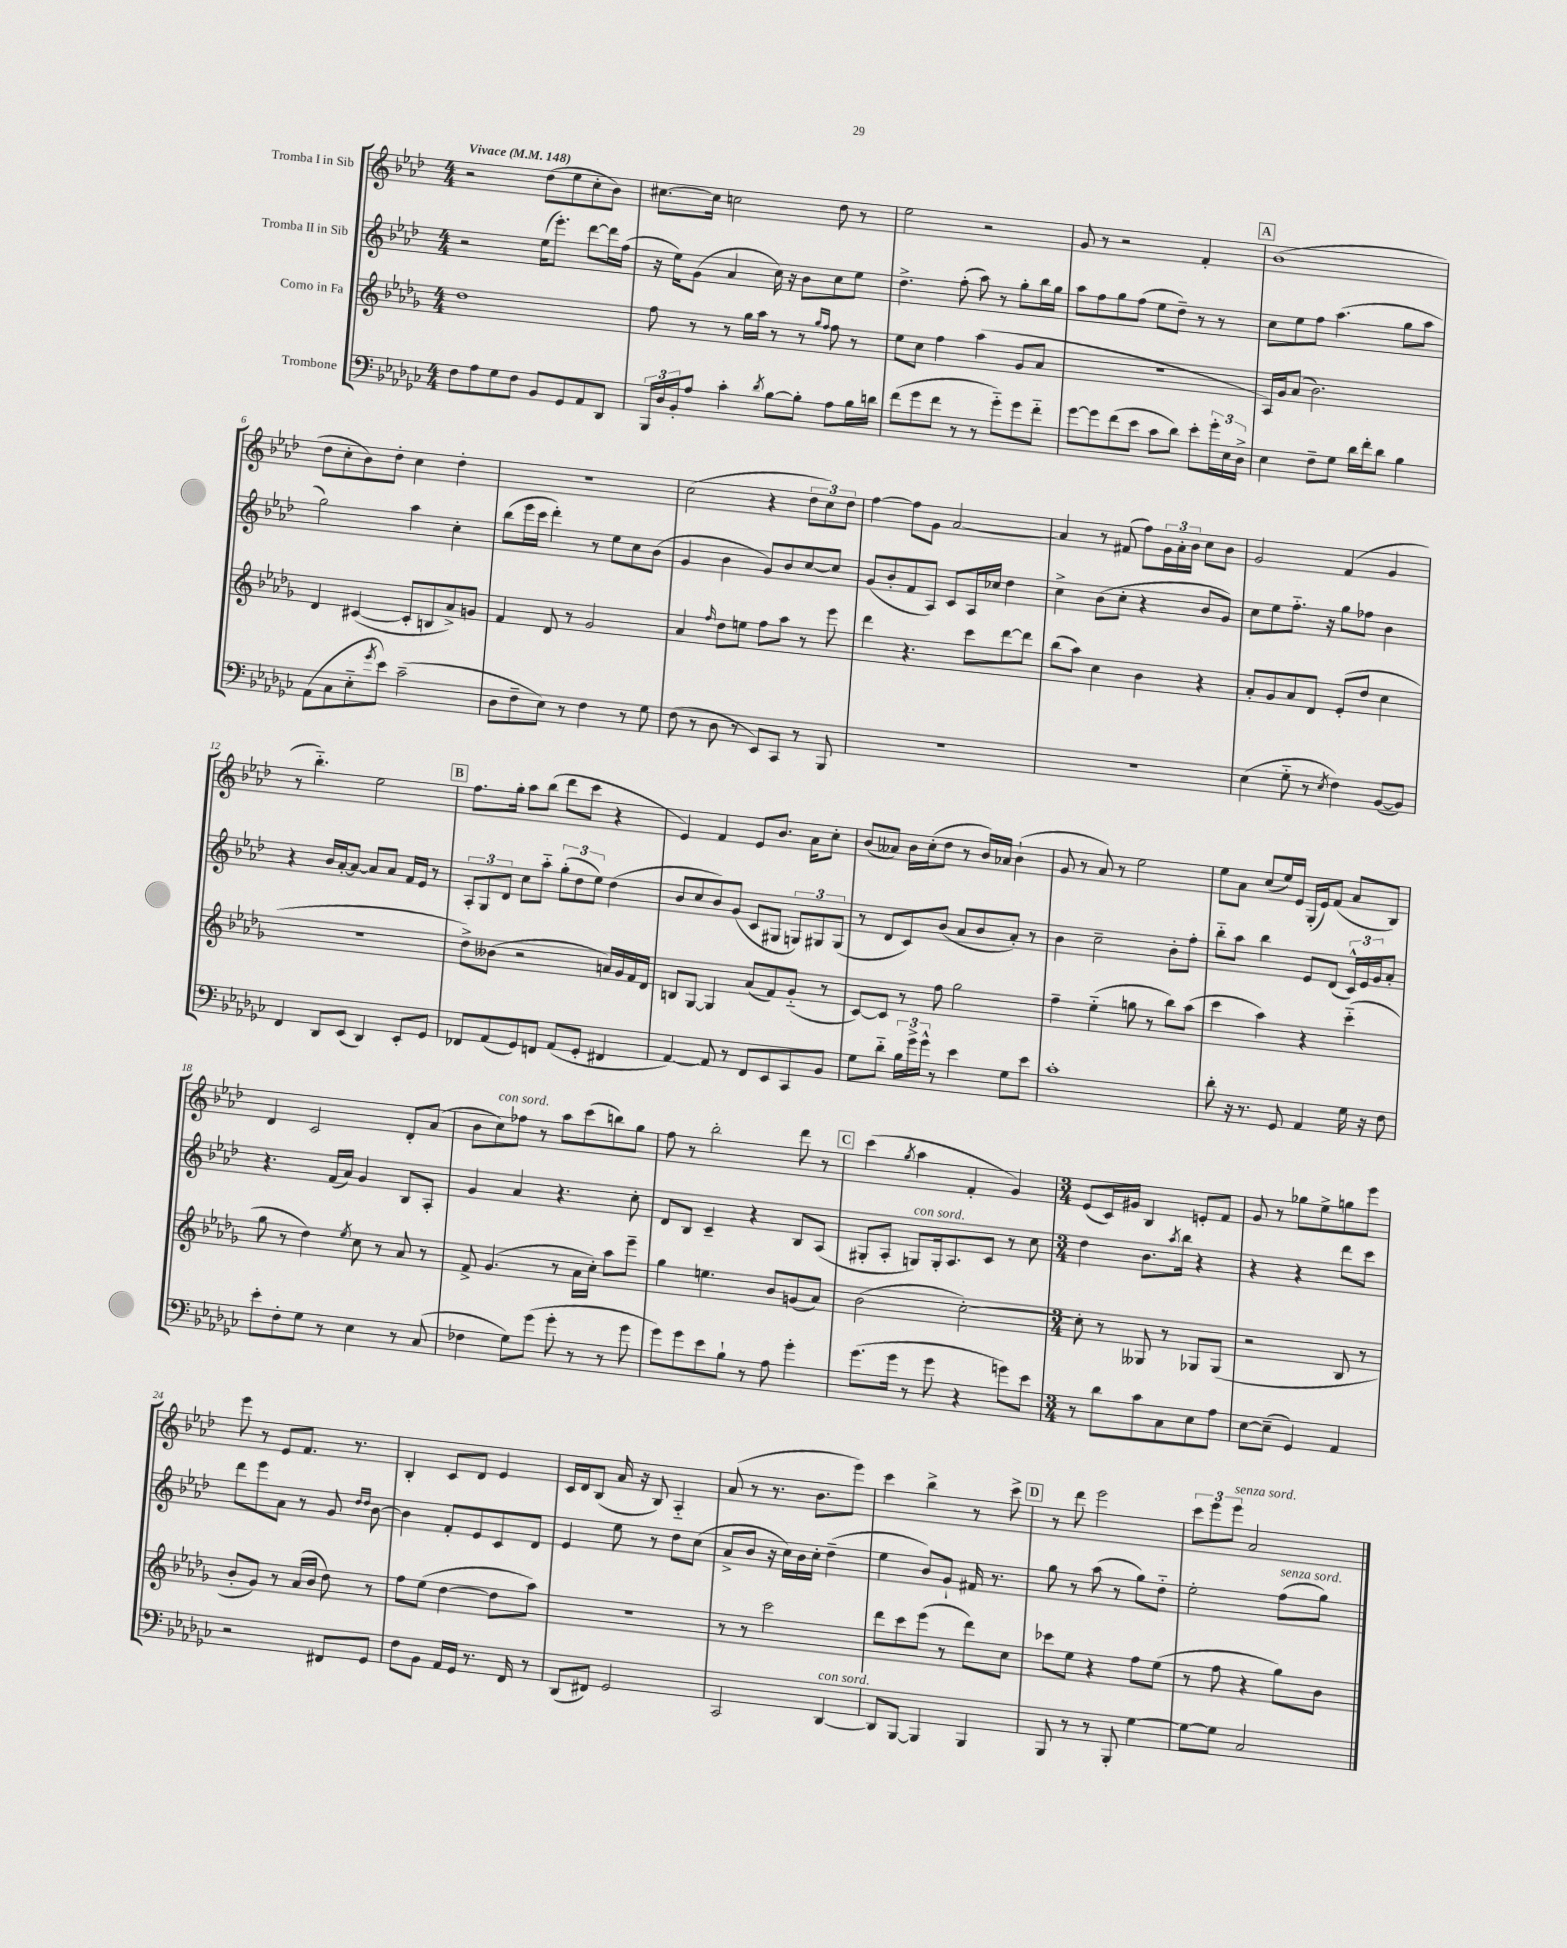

**kern	**kern	**kern	**kern
*staff4	*staff3	*staff2	*staff1
*clefF4	*clefG2	*clefG2	*clefG2
*k[b-e-a-d-g-c-]	*k[b-e-a-d-g-]	*k[b-e-a-d-]	*k[b-e-a-d-]
*M4/4	*M4/4	*M4/4	*M4/4
*MM148	*MM148	*MM148	*MM148
8F	1dd-	2r	2r
8A-	.	.	.
8G-	.	.	.
8F	.	.	.
8BB-	.	(16ee-	(8dd-
.	.	8.eee-')	.
8GG-	.	.	8ee-
8AA-	.	[8ddd-	8cc'
8DD-	.	16ddd-]	8b-)
.	.	(16ff	.
=	=	=	=
24BBB-	8ff	16r	[8.cc#
24D-	.	.	.
.	.	16ee-)	.
24BB-'	.	.	.
8A-	8r	(8g	.
.	.	.	16cc#]
4c-'	8r	4a-	2cc
.	16gg-	.	.
.	16aa-	.	.
8qd-	.	.	.
[8B-	8r	16cc)	.
.	.	16r	.
8B-']	8r	8b-	.
.	16qqgg-	.	.
.	16qqff	.	.
8A-	8ff	8cc	8dd-
16B-	8r	8ee-	8r
16d	.	.	.
=	=	=	=
(8f	8ee-	4.dd-^	2ee-
8g-	8cc	.	.
8f	4ff	.	.
8r	.	(8ff'	.
8r	(4aa-	8aa-)	2r
8g-'~)	.	8r	.
8g-	8g-	8gg'	.
8f'~	8a-	16bb-	.
.	.	16gg	.
=	=	=	=
[8g-	1r	8aa-	8g
8g-]	.	8ff	8r
(8f	.	8gg	2r
8e-	.	(8ff	.
8c-	.	8ee-	.
8d-)	.	8dd-~)	.
8e-'	.	8r	4f'
24g-'	.	8r	.
24E-	.	.	.
24D-^	.	.	.
=	=	=	=
4E-	16A-)	8cc	(1b-
.	16g-	.	.
.	(8a-	8ee-	.
8F~	2.b-)	8ff	.
8G-	.	(4.aa-	.
16d-	.	.	.
16f'	.	.	.
8d-	.	.	.
4B-	.	8gg	.
.	.	8aa-	.
=	=	=	=
(8AA-	4d-	2gg)	8dd-
8C-	.	.	8cc'
8E-'~	([4c#	.	8b-)
8qg-	.	.	.
8e-)	.	.	8dd-'
(2c-~	8c#']	4aa-	4cc
.	8B	.	.
.	8a-^)	4cc'	4dd-'
.	8g	.	.
=	=	=	=
8D-	4f	(8bb-	1r
8F~	.	16eee-	.
.	.	16ccc	.
8E-)	8d-	4ddd-')	.
8r	8r	.	.
4F	2g-	8r	.
.	.	8ee-	.
8r	.	8cc	.
8G-	.	(8b-	.
=	=	=	=
(8F	4a-	4g	(2cc
8r	.	.	.
.	16qqff	.	.
8D-	8dd-	4b-	.
8r	8ee	.	.
8EE-)	8ff	8g)	4r
8CC-	8aa-	8b-	.
8r	8r	[8cc	12dd-
.	.	.	12cc)
8BBB-	8eee-	8cc]	.
.	.	.	12dd-
=	=	=	=
1r	4ddd-	(8g	[4ff
.	.	8b-'	.
.	4.r	8f	8ff]
.	.	8A-)	8g
.	.	8c	[2a-
.	8ccc	16A-	.
.	.	16cc-	.
.	[8ddd-	4dd-	.
.	8ddd-]	.	.
=	=	=	=
1r	(8bb-	4cc^	4a-]
.	8aa-)	.	.
.	4cc	(8b-	8r
.	.	8cc'	(8f#
.	4b-	4r	8ff)
.	.	.	24g
.	.	.	24a-'
.	.	.	24b-
.	4r	8b-	8cc
.	.	8g)	8b-
=	=	=	=
(4E-	8a-'	8cc	2g
.	8g-	8ee-	.
8G-'~	8a-	8.ff'~	.
8r	8d-	.	.
.	.	16r	.
8qE-	.	.	.
4F)	(8e-'	8gg	(4f
.	8dd-	8ff-	.
([8BB-	4cc	4b-	4g
8BB-])	.	.	.
=	=	=	=
4FF	1r	4r	8r
.	.	.	4.bb-'~)
8DD-	.	16b-	.
.	.	[16a-'	.
(8EE-	.	8a-_	.
4DD-)	.	8a-]	2ee-
.	.	8a-	.
8EE-'	.	16f	.
.	.	16e-	.
8GG-	.	8r	.
=	=	=	=
8FF-	8dd-^)	12A-'	8.ff
.	.	12G	.
(8AA-	(8b--	.	.
.	.	12d-	.
.	.	.	16gg'
8GG-)	2r	8cc	8aa-
8FF	.	8aa-'~	(8bb-
(8AA-	.	(12gg'	8ddd-
.	.	12dd-	.
8GG-'	.	.	8ccc
.	.	12ee-)	.
4FF#	16a)	(4dd-	4r
.	16g-	.	.
.	16f	.	.
.	16d-	.	.
=	=	=	=
[4AA-)	8B	8b-	4e-)
.	[8G-	8cc	.
8AA-]	4G-]	8b-)	4f
8r	.	(8g	.
8FF	(8a-	8c	8e-
8EE-	8f)	8G#	8.b-
8CC-	(8g-'~	12G)	.
.	.	.	16a-
.	.	12G#	.
8BB-	8r	.	8cc'
.	.	(12G#	.
=	=	=	=
8G-	[8c)	8r	(8b-
8d-'~	8c]	8d-	8a--)
24B-	8r	8c)	16b-
24g-^	.	.	.
.	.	.	(16cc'
24g-^^	.	.	.
8r	8ff	(8b-	8dd-
4e-	2gg-	8a-	8r
.	.	8b-	16b-)
.	.	.	16a-
8G-	.	8a-')	(4b-`
8e-	.	8r	.
=	=	=	=
1c-'	4ff~	4b-	8g
.	.	.	8r
.	(4ee-'~	2cc~	8a-)
.	.	.	8r
.	8gg	.	2ee-
.	8r	.	.
.	8bb-)	8b-'	.
.	(8aa-	8ff'	.
=	=	=	=
8d-'	4ccc	8bb-'~	8ee-
16r	.	8aa-	8a-
8.r	.	.	.
.	4aa-)	4bb-	(8cc
8GG-	.	.	16ee-)
.	.	.	16e-
4AA-	4r	8e-	(16G'
.	.	.	16e-)
.	.	(8d-	(8f
16G-	(4ccc'~	24c^^)	8a-
.	.	24e-	.
16r	.	.	.
.	.	24g	.
8F	.	8a-'	8B-)
=	=	=	=
8e-'	8gg-	4.r	4d-
8F'	8r	.	.
8G-	4dd-)	.	2c
8r	.	(16f	.
.	.	16a-)	.
.	8qee-	.	.
4E-	8cc	4g	.
.	8r	.	.
8r	8a-	8B-	8d-'
(8C-	8r	8A-'	(8a-
=	=	=	=
4F-	8f^	4g	8b-
.	(4.g-	.	8cc)
8G-)	.	4a-	8ff-
(8g-	.	.	8r
8g-'	8r	4.r	8aa-
8r	16a-	.	(8ccc
.	16cc')	.	.
8r	8aa-	.	8bb)
8g-	8eee-~	8cc'	8gg
=	=	=	=
8g-)	4gg-	8d-	8ff
8g-	.	8B-	8r
8e-	4.ee	4c~	2bb-'
8B-`	.	.	.
8r	.	4r	.
8A-	8b-	.	.
4g-'	(8g	8B-	8ddd-
.	8a-)	(8A-	8r
=	=	=	=
(8.g-	(2b-	8G#'	(4ccc
.	.	8A-'	.
16g-	.	.	.
.	.	.	8qgg
8r	.	8G)	4aa-
8g-	.	16G'	.
.	.	8.A-	.
4r	[2cc')	.	4f'
.	.	8c	.
8g)	.	8r	4g)
8e-	.	8cc	.
=	=	=	=
*M3/4	*M3/4	*M3/4	*M3/4
8r	8cc']	4dd-	(8e-
8d-	8r	.	16c)
.	.	.	16g#
8c-	8G--	8.b-	4B-
8C-	8r	.	.
.	.	8qaa-	.
.	.	16bb-	.
8E-	8G-	4r	8e'
8A-	(8G-	.	8f
=	=	=	=
[8E-	2r	4r	8g
(8E-~]	.	.	8r
4GG-)	.	4r	8gg-
.	.	.	8ee-^
4AA-	8B-	8ddd-	8gg
.	8r	8ccc	8eee-
=	=	=	=
2r	8b-'	8ddd-	8eee-
.	8g-)	8eee-	8r
.	8r	8a-	8e-
.	(16a-	8r	8.f
.	16b-	.	.
8FF#	8dd-)	8g	.
.	.	.	8.r
.	.	16qqdd-	.
.	.	16qqdd-	.
8GG-	8r	[8b-	.
=	=	=	=
8F	8ff	4b-]	4B-'
8BB-	(8ee-	.	.
16AA-	[4dd-	8f'	8c
16GG-	.	.	.
8.r	.	8e-	8d-
.	8dd-]	8c	4e-
16FF	.	.	.
8r	8aa-)	8d-	.
=	=	=	=
(8DD-	2.r	4e-	16c
.	.	.	16d-
8FF#)	.	.	(8B-
2GG-	.	8ee-	16a-
.	.	.	16r
.	.	8r	8B-)
.	.	8dd-	4A-'~
.	.	(8cc	.
=	=	=	=
2CC-	8r	8a-^	(8a-
.	8r	8b-	8r
.	2ccc	16r	8.r
.	.	16cc)	.
.	.	16b-	.
.	.	16cc'	8.b-
[4DD-	.	(4dd-~	.
.	.	.	8eee-)
=	=	=	=
8DD-]	8ddd-	4ee-	4ccc
[8BBB-	8ccc	.	.
4BBB-]	(8eee-	8b-)	4bb-^
.	8r	8g`	.
4BBB-	8ddd-)	16f#	8r
.	.	8.r	.
.	8cc	.	8ccc^
=	=	=	=
8BBB-	8ccc-	8gg	8r
8r	8ee-	8r	8ddd-
8r	4r	(8aa-	2eee-
8BBB-'	.	8r	.
[4G-	8ff	8gg)	.
.	(8ee-	8dd-'~	.
=	=	=	=
8G-_	8r	2ee-'	12ccc
.	.	.	12eee-
8G-]	8ff	.	.
.	.	.	12eee-
2C-	4r	.	2a-
.	8gg-)	(8ff	.
.	8b-	8gg)	.
==	==	==	==
*-	*-	*-	*-
